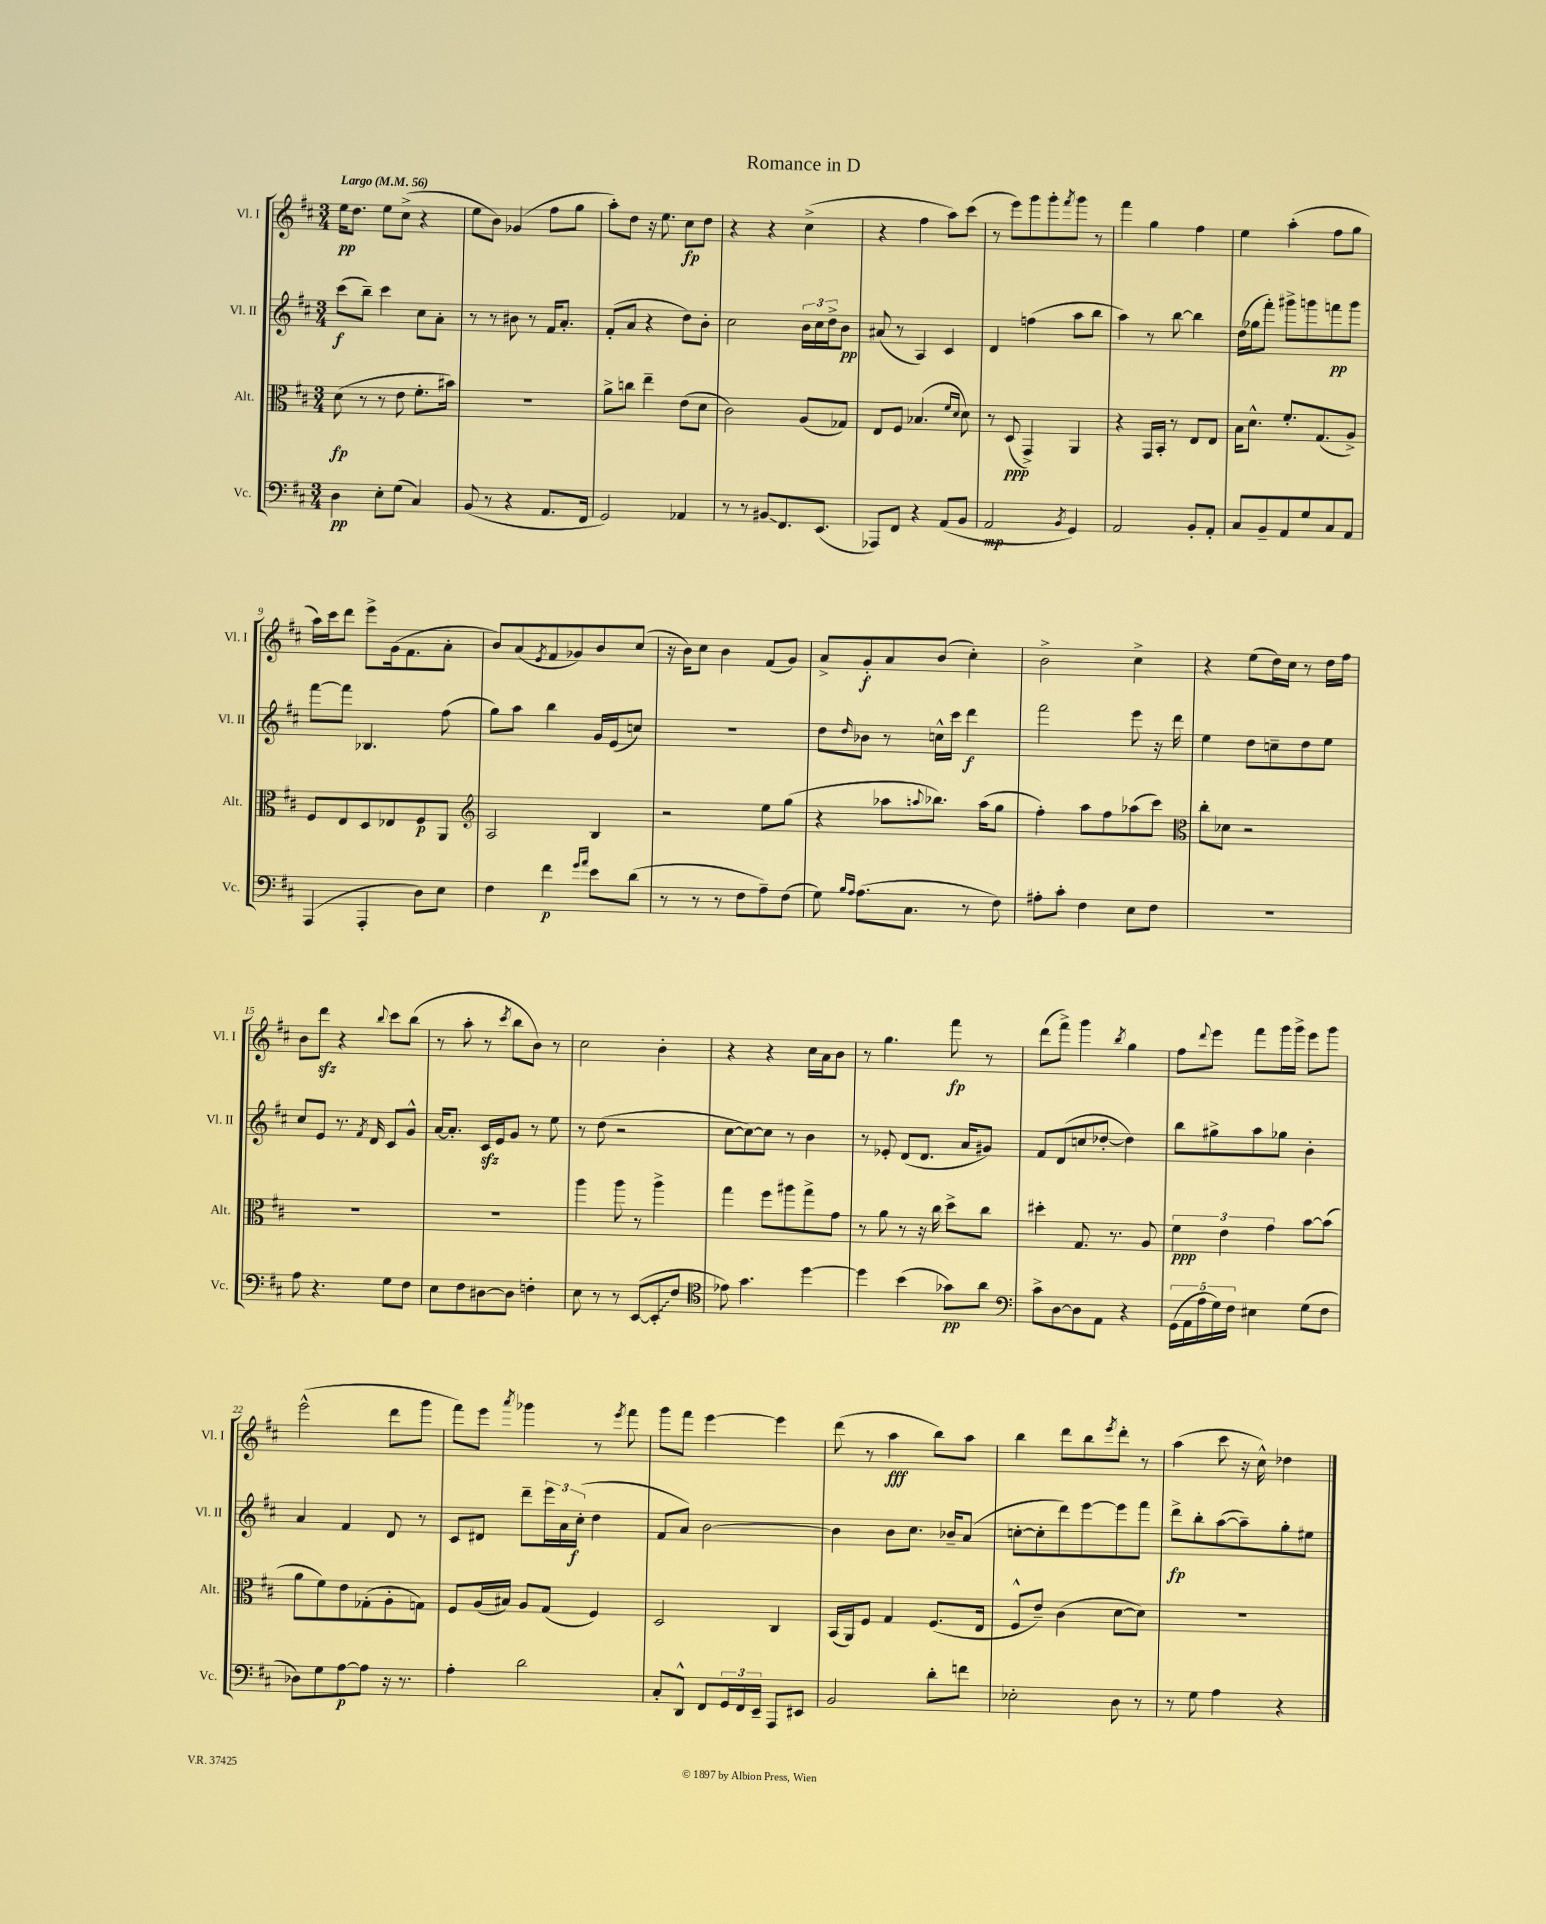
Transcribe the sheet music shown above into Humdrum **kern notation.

**kern	**kern	**kern	**kern
*staff4	*staff3	*staff2	*staff1
*clefF4	*clefC3	*clefG2	*clefG2
*k[f#c#]	*k[f#c#]	*k[f#c#]	*k[f#c#]
*M3/4	*M3/4	*M3/4	*M3/4
*MM56	*MM56	*MM56	*MM56
4D	(8d	(8ccc#	16ee
.	.	.	8.dd
.	8r	8bb~)	.
8E'	8r	4ccc#	8ee
(8G	8e	.	(8cc#^
4C#)	8.f#'	8cc#	4r
.	.	8a'	.
.	16b#)	.	.
=	=	=	=
(8BB	2.r	8r	8ee
8r	.	8r	8b)
4r	.	8b#	(4g-
.	.	8r	.
8.AA	.	16f#	8ff#
.	.	8.a'	.
.	.	.	8gg
16FF#	.	.	.
=	=	=	=
2GG)	8a^	(8f#'	8aa')
.	8cc	8a	8dd
.	4ee~	4r	16r
.	.	.	8.ee
4AA-	(8e	8dd)	8cc#
.	8d	8b'	8dd
=	=	=	=
8r	2c#)	2cc#	4r
8r	.	.	.
8BB#	.	.	4r
8.FF#	.	.	.
.	(8A	24b	(4cc#^
.	.	24cc#	.
(8.EE	.	.	.
.	.	24dd^	.
.	8G-)	8b	.
=	=	=	=
8AAA-)	8E	(8a#	4r
8FF#	8F#	8r	.
4r	(4.B-	4A)	4ff#
(8AA	.	4c#	8aa)
.	16qqf#	.	.
.	16qqd	.	.
8BB	8d)	.	(8ccc#
=	=	=	=
2AA	8r	4d	8r
.	(8D	.	8eee)
.	4GG^)	(4ff	8ggg
.	.	.	8ggg'
8qBB	.	.	8qfff#
4GG)	4AA	8aa	8ggg
.	.	8bb	8r
=	=	=	=
2AA	4r	4aa)	4fff#
.	16GG	8r	4gg
.	16BB'	.	.
.	8r	[8bb	.
8BB'	8E	4bb]	4ff#
8AA'	8E	.	.
=	=	=	=
8C#	16B	(16dd	4ee
.	8.d^^	16gg-	.
8BB~	.	8fff#')	.
8AA	8.f#'	8ggg#^	(4aa'
8G	.	8ggg	.
.	(8.G	.	.
8C#	.	8fff	8ff#
8AA	8A^)	8ggg	8gg
=	=	=	=
(4AAA	8F#	[8fff#	16aa)
.	.	.	16ccc#
.	8E	8fff#]	8ddd
4AAA'	8D	4.B-	8eee^
.	8E-	.	(16g
.	.	.	8.f#
8D)	8F#	.	.
8E	8AA	(8ff#	8a'
=	=	=	=
*	*clefG2	*	*
4F#	2A	8gg)	8b)
.	.	8aa	(8a
.	.	.	8qe
4f#	.	4bb	8f#
.	.	.	8g-)
16qqg	.	.	.
16qqa	.	.	.
8e	4B	16g	8b
.	.	(16e	.
(8d	.	8cc)	(8cc#
=	=	=	=
8r	2r	2.r	16r
.	.	.	16b)
8r	.	.	8cc#
8r	.	.	4b
8F#	.	.	.
8A~)	8ee	.	(8f#
(8F#	(8gg	.	8g)
=	=	=	=
8G)	4r	8dd	8a^
16qqB	.	.	.
16qqA	.	16qqdd	.
(8.A	.	8b-	8g'
.	8aa-	8r	8a
8.C#	.	.	.
.	8qqaa	.	.
.	8.bb-)	16cc^^	(8b
.	.	16ccc#	.
8r	.	4ddd	4cc#')
.	(16aa	.	.
8F#)	8gg	.	.
=	=	=	=
8A#'	4ff#')	2fff#	2b^
8c#'	.	.	.
4F#	8aa	.	.
.	8ff#	.	.
8E	(8aa-	8eee	4cc#^
8F#	8ccc#)	16r	.
.	.	16ddd	.
=	=	=	=
*	*clefC3	*	*
2.r	8cc#'	4ee	4r
.	8d-	.	.
.	2r	8dd	(8ee
.	.	8cc~	16dd)
.	.	.	16cc#
.	.	8dd	8r
.	.	8ee	16dd
.	.	.	16ff#
=	=	=	=
8A	2.r	8cc#	8b
4.r	.	8e	8ddd
.	.	8.r	4r
.	.	8qf#	.
.	.	16d	.
.	.	.	8qqbb
8G	.	8c#	8ccc#
8F#	.	8g^^	(8bb
=	=	=	=
8E	2.r	[16a	8r
.	.	8.a']	.
8F#	.	.	8aa'
[8D#	.	16c#	8r
.	.	16e	.
.	.	.	8qccc#
8D#]	.	8g	8bb
4F'	.	8r	8b)
.	.	8ee	8r
=	=	=	=
8E	4aa	8r	2cc#
8r	.	(8dd	.
8r	8aa	2r	.
([8EE	8r	.	.
8EE']	4aa^	.	4b'
8F#	.	.	.
=	=	=	=
*clefC4	*	*	*
8e-)	4gg	[8cc#	4r
4.g	.	8cc#_)	.
.	8ff#	8cc#]	4r
.	8aa#	8r	.
[4dd	8gg^	4b	16cc#
.	.	.	16a
.	8g	.	8b
=	=	=	=
4dd]	8r	8r	8r
.	8a	8e-'	4.gg
(4b	8r	(8d	.
.	16r	8.d	.
.	16cc#	.	.
8g-)	8dd^	.	8fff#
.	.	16a	.
8a	8cc#	8g#)	8r
=	=	=	=
*clefF4	*	*	*
8c#^	4dd#'	8f#	(8ddd
[8D	.	(8d	8fff#^)
8D]	8.G	8cc	4ggg
8AA	.	[8dd-'	.
.	8.r	.	.
.	.	.	8qbb
4r	.	4dd-])	4gg
.	8A	.	.
=	=	=	=
(20GG	6f#	8bb	8ff#
20AA	.	.	.
20A	.	.	.
.	.	.	8qqddd
.	.	8gg#^	8eee
20G)	.	.	.
.	6e	.	.
20F#	.	.	.
4E#	.	8aa	8fff#
.	6g	.	.
.	.	8gg-	16ggg
.	.	.	16ggg^
(8G	[8b	4b'	8eee
8F#	(8b]	.	8ggg
=	=	=	=
8D-)	8a	4a	(2eee^^
8G	8f#)	.	.
[8A	8e	4f#	.
8A]	(8G-'	.	.
16r	8A'	8d	8ddd
8.r	.	.	.
.	8G)	8r	8ggg
=	=	=	=
4A'	8F#	8c#	8fff#)
.	(16A	8d#	8eee
.	16B#)	.	.
.	.	.	8qaaa
2d	8A	8ddd~	4ggg-
.	(8G	24eee	.
.	.	24a	.
.	.	(24cc#'	.
.	4F#)	4dd	8r
.	.	.	8qeee
.	.	.	8fff#
=	=	=	=
8C#'	2D	8f#	8ggg
8DD^^	.	8a)	8fff#
8FF#	.	[2b	[4eee
24GG	.	.	.
24FF#	.	.	.
24EE~	.	.	.
8AAA	4C#	.	4eee]
8EE#	.	.	.
=	=	=	=
2BB	(16BB	4b]	(8ddd
.	16AA)	.	.
.	8F#	.	8r
.	4G	8b	4aa
.	.	8.cc#	.
8d'	(8.F#	.	8bb)
.	.	16b-~	.
8f	.	(8a	8aa
.	16E	.	.
=	=	=	=
2E-'	8F#^^	[8cc'	4bb
.	8e~)	8cc']	.
.	(4c#	8ddd)	8ddd
.	.	[8eee	8bb
.	.	.	8qeee
8D	[8d	8eee]	8ddd'
8r	8d])	8fff#	8r
=	=	=	=
8r	2.r	8ddd^	(4aa
8G	.	8bb'	.
4A	.	([8aa	8ccc#
.	.	8aa~])	16r
.	.	.	16cc#^^)
4r	.	8gg'	4dd-
.	.	8ee#	.
==	==	==	==
*-	*-	*-	*-
